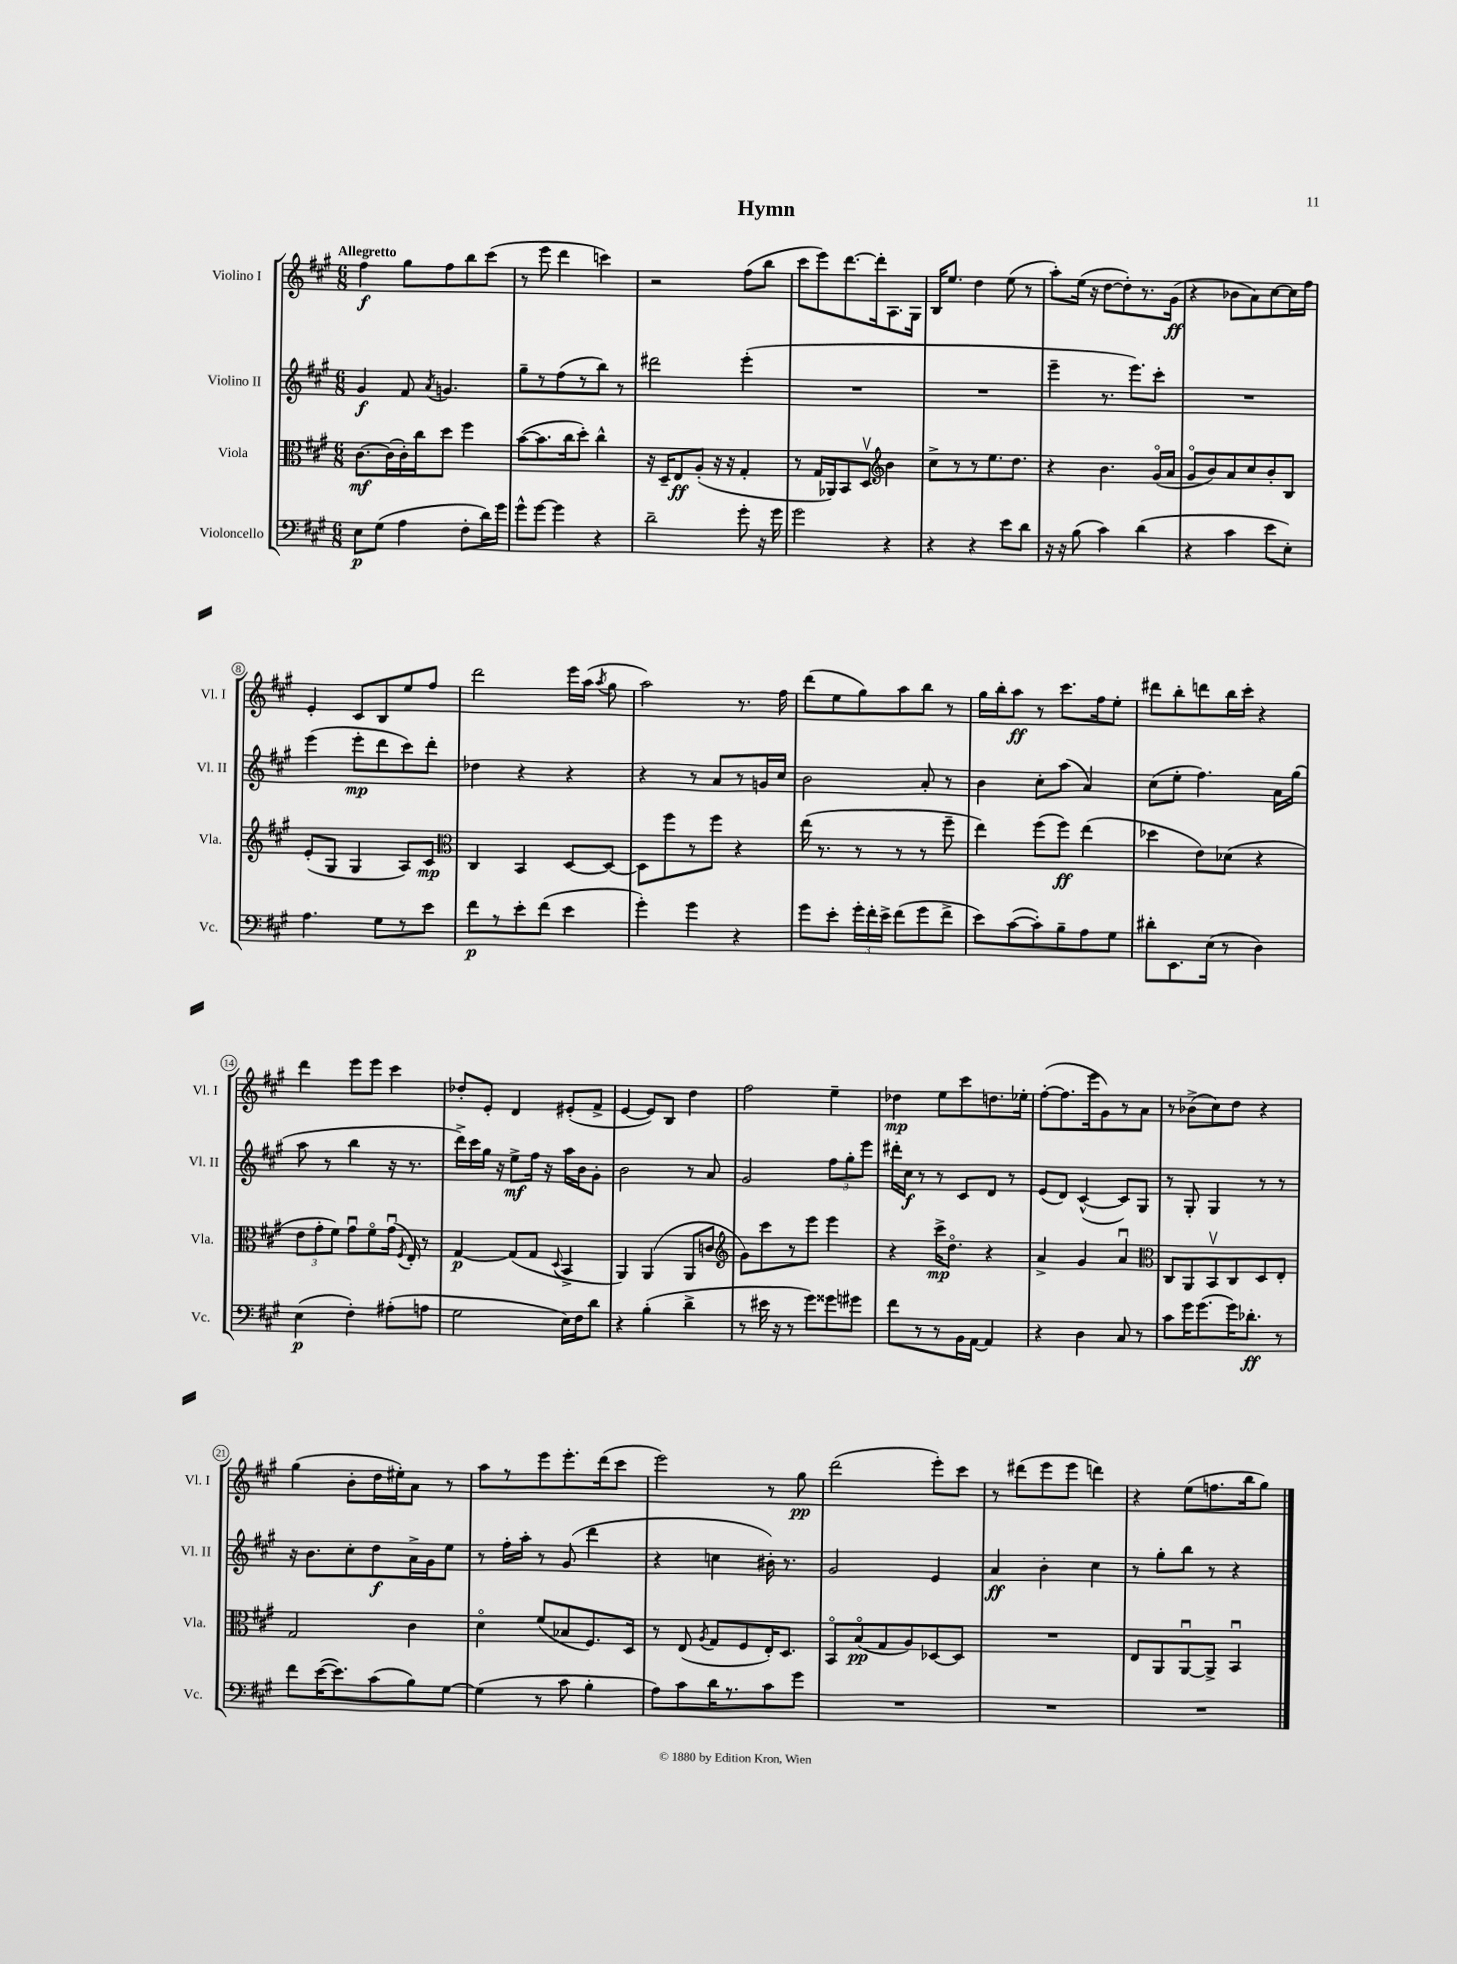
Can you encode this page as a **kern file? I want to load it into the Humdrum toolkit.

**kern	**dynam	**kern	**dynam	**kern	**dynam	**kern	**dynam
*part4	*part4	*part3	*part3	*part2	*part2	*part1	*part1
*staff4	*staff4	*staff3	*staff3	*staff2	*staff2	*staff1	*staff1
*I"Violoncello	*	*I"Viola	*	*I"Violino II	*	*I"Violino I	*
*I'Vc.	*	*I'Vla.	*	*I'Vl. II	*	*I'Vl. I	*
*clefF4	*	*clefC3	*	*clefG2	*	*clefG2	*
*k[f#c#g#]	*	*k[f#c#g#]	*	*k[f#c#g#]	*	*k[f#c#g#]	*
*M6/8	*	*M6/8	*	*M6/8	*	*M6/8	*
=1	=1	=1	=1	=1	=1	=1	=1
!	!	!	!	!	!	!LO:TX:a:B:t=Allegretto	!
8E\L	p	[8.c#\L	mf	4g#/	f	4ff#\	f
(8G#\J	.	.	.	.	.	.	.
.	.	(16c#\L]	.	.	.	.	.
4A\	.	16c#'\)	.	8f#/	.	8gg#\L	.
.	.	16cc#\J	.	.	.	.	.
.	.	.	.	8qa/	.	.	.
.	.	8dd\J	.	4.gn/	.	8ff#\	.
8F#'\L	.	4ff#\	.	.	.	8bb\	.
16d\L)	.	.	.	.	.	(8ccc#\J	.
16g#\JJ	.	.	.	.	.	.	.
=2	=2	=2	=2	=2	=2	=2	=2
8g#^^\L	.	([8b\L	.	8gg#~\L	.	8r	.
[8g#\J	.	8.b\]	.	8r	.	8eee\	.
4g#\]	.	.	.	(8ff#\	.	4ddd\	.
.	.	16cc#\k	.	.	.	.	.
.	.	8dd'\J)	.	8r	.	.	.
4r	.	4cc#^^\	.	8bb\J)	.	4cccn\)	.
.	.	.	.	8r	.	.	.
=3	=3	=3	=3	=3	=3	=3	=3
2d~\	.	16r	.	2ddd#X\	.	2r	.
.	.	16D~/KL	.	.	.	.	.
.	.	8E/	ff	.	.	.	.
.	.	(8A'/J	.	.	.	.	.
.	.	16r	.	.	.	.	.
.	.	16r	.	.	.	.	.
8g#'\	.	4G#'/	.	(4eee'\	.	(8ff#\L	.
16r	.	.	.	.	.	8bb\J	.
16g#\	.	.	.	.	.	.	.
=4	=4	=4	=4	=4	=4	=4	=4
2g#\	.	8r	.	2.r	.	8ccc#\L	.
.	.	16G#/LL	.	.	.	8eee\)	.
.	.	16AA-X/J)	.	.	.	.	.
.	.	8BB/	.	.	.	[8.ddd\	.
.	.	8Dv/J	.	.	.	.	.
.	.	.	.	.	.	16ddd'\k]	.
*	*	*clefG2	*	*	*	*	*
4r	.	4b\	.	.	.	8.A\	.
.	.	.	.	.	.	16G#\Jk	.
=5	=5	=5	=5	=5	=5	=5	=5
4r	.	8cc#^\L	.	2.r	.	16B/KL	.
.	.	.	.	.	.	8.ee/J	.
.	.	8r	.	.	.	.	.
4r	.	8r	.	.	.	4dd\	.
.	.	8.ee\	.	.	.	.	.
8e\L	.	.	.	.	.	(8ee\	.
.	.	8.dd\J	.	.	.	.	.
8d\J	.	.	.	.	.	8r	.
=6	=6	=6	=6	=6	=6	=6	=6
16r	.	4r	.	4eee~\	.	8aa'\L)	.
16r	.	.	.	.	.	.	.
(8B\	.	.	.	.	.	(16ee\Jk	.
.	.	.	.	.	.	16r	.
4c#\)	.	4.b\	.	8.r	.	[8dd\L	.
.	.	.	.	.	.	8dd'\])	.
.	.	.	.	8.eee\L)	.	.	.
(4d\	.	.	.	.	.	8.r	.
.	.	(16g#/LL	.	8ccc#'\J	.	.	.
.	.	16a/JJ	.	.	.	(16g#\Jk	ff
=7	=7	=7	=7	=7	=7	=7	=7
4r	.	8g#/L	.	2.r	.	4r	.
.	.	8b/)	.	.	.	.	.
4c#\	.	8a/	.	.	.	8b-X\L	.
.	.	8cc#/	.	.	.	8a\)	.
8e\L	.	8b'/	.	.	.	[8cc#\	.
8E'\J)	.	8B/J	.	.	.	16cc#\L]	.
.	.	.	.	.	.	16ff#\JJ	.
!!LO:LB:g=z
=8	=8	=8	=8	=8	=8	=8	=8
4.A\	.	(8e'/L	.	(4eee\	.	4e'/	.
.	.	8G#/J	.	.	.	.	.
.	.	4G#/	.	8eee'\L	mp	8c#/L	.
8G#\L	.	.	.	8ddd\	.	8B/	.
8r	.	8A/L)	.	8ccc#\)	.	8ee/	.
8e\J	.	8c#/J	mp	8ddd'\J	.	8ff#/J	.
=9	=9	=9	=9	=9	=9	=9	=9
*	*	*clefC3	*	*	*	*	*
8f#\L	p	4C#/	.	4dd-X\	.	2ddd\	.
8r	.	.	.	.	.	.	.
8e'\	.	4BB/	.	4r	.	.	.
(8f#\J	.	.	.	.	.	.	.
4e\	.	[8D/L	.	4r	.	16eee\LL	.
.	.	.	.	.	.	(16aa\JJ	.
.	.	.	.	.	.	8qaa/	.
.	.	8D/J_	.	.	.	8gg#\	.
=10	=10	=10	=10	=10	=10	=10	=10
4g#'\)	.	8D\L]	.	4r	.	2aa\)	.
.	.	8ff#\	.	.	.	.	.
4g#\	.	8r	.	8r	.	.	.
.	.	8ff#\J	.	8a/L	.	.	.
4r	.	4r	.	8r	.	8.r	.
.	.	.	.	16gn/L	.	.	.
.	.	.	.	16cc#/JJ	.	16ff#\	.
=11	=11	=11	=11	=11	=11	=11	=11
8g#\L	.	(16ee\	.	2b\	.	(8ddd\L	.
.	.	8.r	.	.	.	.	.
8e'\J	.	.	.	.	.	8ee\	.
24g#'\LL	.	8r	.	.	.	8gg#\)	.
24f#'\	.	.	.	.	.	.	.
24e^\JJ	.	.	.	.	.	.	.
(8f#\L	.	8r	.	.	.	8aa\	.
8g#\	.	8r	.	8a'/	.	8bb\J	.
8f#^\J	.	8ff#~\	.	8r	.	8r	.
=12	=12	=12	=12	=12	=12	=12	=12
8e\L)	.	4ee\)	.	4b\	.	16gg#\LL	.
.	.	.	.	.	.	16bb'\J	.
([8c#\	.	.	.	.	.	8aa\J	ff
8c#'\])	.	(8ff#\L	.	8cc#'\L	.	8r	.
8B~\	.	8ff#\J)	ff	(8aa\J	.	8.ccc#\L	.
8A\	.	(4ee\	.	4a/)	.	.	.
.	.	.	.	.	.	16ff#\k	.
8G#\J	.	.	.	.	.	8ee'\J	.
=13	=13	=13	=13	=13	=13	=13	=13
8d#X'\L	.	4dd-X\	.	(8cc#\L	.	8ddd#X\L	.
8.EE\	.	.	.	8ee'\J	.	8bb'\	.
.	.	8e\L)	.	4.ff#\)	.	8dddn\	.
(16E\Jk	.	.	.	.	.	.	.
8r	.	(8d-X\J	.	.	.	16bb\L	.
.	.	.	.	.	.	16ccc#'\JJ	.
4D\)	.	4r	.	.	.	4r	.
.	.	.	.	16a\LL	.	.	.
.	.	.	.	(16gg#\JJ	.	.	.
!!LO:LB:g=z
=14	=14	=14	=14	=14	=14	=14	=14
(4E\	p	12e\L	.	8aa\	.	4ddd\	.
.	.	12g#'\	.	.	.	.	.
.	.	.	.	8r	.	.	.
.	.	12f#\J)	.	.	.	.	.
4F#'\)	.	8g#u\L	.	4bb\	.	8eee\L	.
.	.	8f#\	.	.	.	8eee\J	.
(8A#X'\L	.	(16g#u\Jk	.	16r	.	4ccc#\	.
.	.	8qF#/	.	.	.	.	.
.	.	16E'/)	.	8.r	.	.	.
8An\J	.	8r	.	.	.	.	.
=15	=15	=15	=15	=15	=15	=15	=15
2G#\	.	[4G#/	p	16ddd^\LL)	.	8dd-X'/L	.
.	.	.	.	16ccc#\	.	.	.
.	.	.	.	16gg#\JJ	.	8e'/J	.
.	.	.	.	16r	.	.	.
.	.	(8G#/L]	.	8ee^\L	mf	4d/	.
.	.	8G#/J	.	16ff#\Jk	.	.	.
.	.	.	.	16r	.	.	.
.	.	8qqD/	.	.	.	.	.
16E\LL)	.	4BB^/	.	16aa\LL	.	(8e#X'/L	.
16F#\J	.	.	.	16b\J	.	.	.
8d\J	.	.	.	8g#'\J	.	8f#^/J	.
=16	=16	=16	=16	=16	=16	=16	=16
4r	.	4AA/)	.	2b\	.	[4e/	.
(4B'\	.	(4AA/	.	.	.	8e/L])	.
.	.	.	.	.	.	8B/J	.
4d^\	.	8AA/L	.	8r	.	4dd\	.
.	.	8cn/J	.	8a/	.	.	.
=17	=17	=17	=17	=17	=17	=17	=17
*	*	*clefG2	*	*	*	*	*
8r	.	8g#\L)	.	2g#/	.	2ff#\	.
16e#X\	.	8ccc#\	.	.	.	.	.
16r	.	.	.	.	.	.	.
8r	.	8r	.	.	.	.	.
8g#\L)	.	8eee\J	.	.	.	.	.
8g##X\	.	4eee\	.	12ff#\L	.	4ee~\	.
.	.	.	.	12gg#'\	.	.	.
8g#X\J	.	.	.	.	.	.	.
.	.	.	.	12eee\J	.	.	.
=18	=18	=18	=18	=18	=18	=18	=18
8f#\L	.	4r	.	16ddd#X'\LL	.	4dd-X\	mp
.	.	.	.	16cc#\JJ	f	.	.
8r	.	.	.	8r	.	.	.
8r	.	16ccc#^\KL	mp	8r	.	8ee\L	.
.	.	8.dd\J	.	.	.	.	.
16BB\L	.	.	.	8c#/L	.	8ccc#\	.
[16AA\JJ	.	.	.	.	.	.	.
4AA/]	.	4r	.	8d/J	.	8.ddn\	.
.	.	.	.	8r	.	.	.
.	.	.	.	.	.	16ee-X'\Jk	.
=19	=19	=19	=19	=19	=19	=19	=19
4r	.	4a^/	.	(8e/L	.	([8ff#'\L	.
.	.	.	.	8d/J)	.	8.ff#\]	.
4D\	.	4g#/	.	([4c#^^/	.	.	.
.	.	.	.	.	.	16eee\k	.
.	.	.	.	.	.	8g#\)	.
8C#/	.	4au/	.	8c#/L])	.	8r	.
8r	.	.	.	8G#/J	.	8a\J	.
=20	=20	=20	=20	=20	=20	=20	=20
*	*	*clefC3	*	*	*	*	*
8c#\L	.	8C#/L	.	8r	.	8r	.
16g#\K	.	8AA/	.	8G#'/	.	(8b-X^\L	.
(8.g#\	.	.	.	.	.	.	.
.	.	8BBv/	.	4G#/	.	8cc#\)	.
16g#\K)	.	8C#/	.	.	.	8dd\J	.
8.d-X'\J	ff	.	.	.	.	.	.
.	.	8D/	.	8r	.	4r	.
8r	.	8E'/J	.	8r	.	.	.
!!LO:LB:g=z
=21	=21	=21	=21	=21	=21	=21	=21
8f#\L	.	2G#/	.	16r	.	(4gg#\	.
.	.	.	.	8.b\L	.	.	.
([16e\K	.	.	.	.	.	.	.
8.e\])	.	.	.	.	.	.	.
.	.	.	.	8cc#'\	.	8b'\L	.
(8c#\	.	.	.	8dd\	f	16dd\L	.
.	.	.	.	.	.	16ee#X'\J)	.
8B\)	.	4c#\	.	16a^\L	.	8a\J	.
.	.	.	.	16g#\J	.	.	.
[8G#\J	.	.	.	8ee\J	.	8r	.
=22	=22	=22	=22	=22	=22	=22	=22
(4G#\]	.	4d\	.	8r	.	8aa\L	.
.	.	.	.	16ff#'\LL	.	8r	.
.	.	.	.	16aa'\JJ	.	.	.
8r	.	(8f#/L	.	8r	.	8eee\	.
8c#\	.	8B-X/	.	(8g#/	.	8.eee'\	.
4B'\	.	8.F#/)	.	4ddd\	.	.	.
.	.	.	.	.	.	(16ddd\k	.
.	.	.	.	.	.	8ccc#\J	.
.	.	16D/Jk	.	.	.	.	.
=23	=23	=23	=23	=23	=23	=23	=23
8A\L)	.	8r	.	4r	.	2eee\)	.
8c#\	.	(8E/	.	.	.	.	.
.	.	8qA/	.	.	.	.	.
16d\K	.	8G#/L	.	4ccn\	.	.	.
8.r	.	.	.	.	.	.	.
.	.	8F#/	.	.	.	.	.
8c#\	.	16E'/K)	.	16b#X'\)	.	8r	.
.	.	8.D/J	.	8.r	.	.	.
8g#\J	.	.	.	.	.	8gg#\	pp
=24	=24	=24	=24	=24	=24	=24	=24
2.r	.	8BB/L	.	2g#/	.	(2ddd\	.
.	.	(8B/	pp	.	.	.	.
.	.	8G#/	.	.	.	.	.
.	.	8A/)	.	.	.	.	.
.	.	[8D-X/	.	4e/	.	8eee'\L)	.
.	.	8D-/J]	.	.	.	8ccc#\J	.
=25	=25	=25	=25	=25	=25	=25	=25
2.r	.	2.r	.	4a/	ff	8r	.
.	.	.	.	.	.	(8ddd#X\L	.
.	.	.	.	4b'\	.	8eee\	.
.	.	.	.	.	.	8eee\J	.
.	.	.	.	4cc#\	.	4dddn\)	.
=26	=26	=26	=26	=26	=26	=26	=26
2.r	.	8E/L	.	8r	.	4r	.
.	.	8AA/	.	8gg#'\L	.	.	.
.	.	[8AAu/	.	8bb\J	.	(8ee\L	.
.	.	8AA^/J]	.	8r	.	8.ffn\	.
.	.	4BBu/	.	4r	.	.	.
.	.	.	.	.	.	16bb\k	.
.	.	.	.	.	.	8gg#\J)	.
==	==	==	==	==	==	==	==
*-	*-	*-	*-	*-	*-	*-	*-
